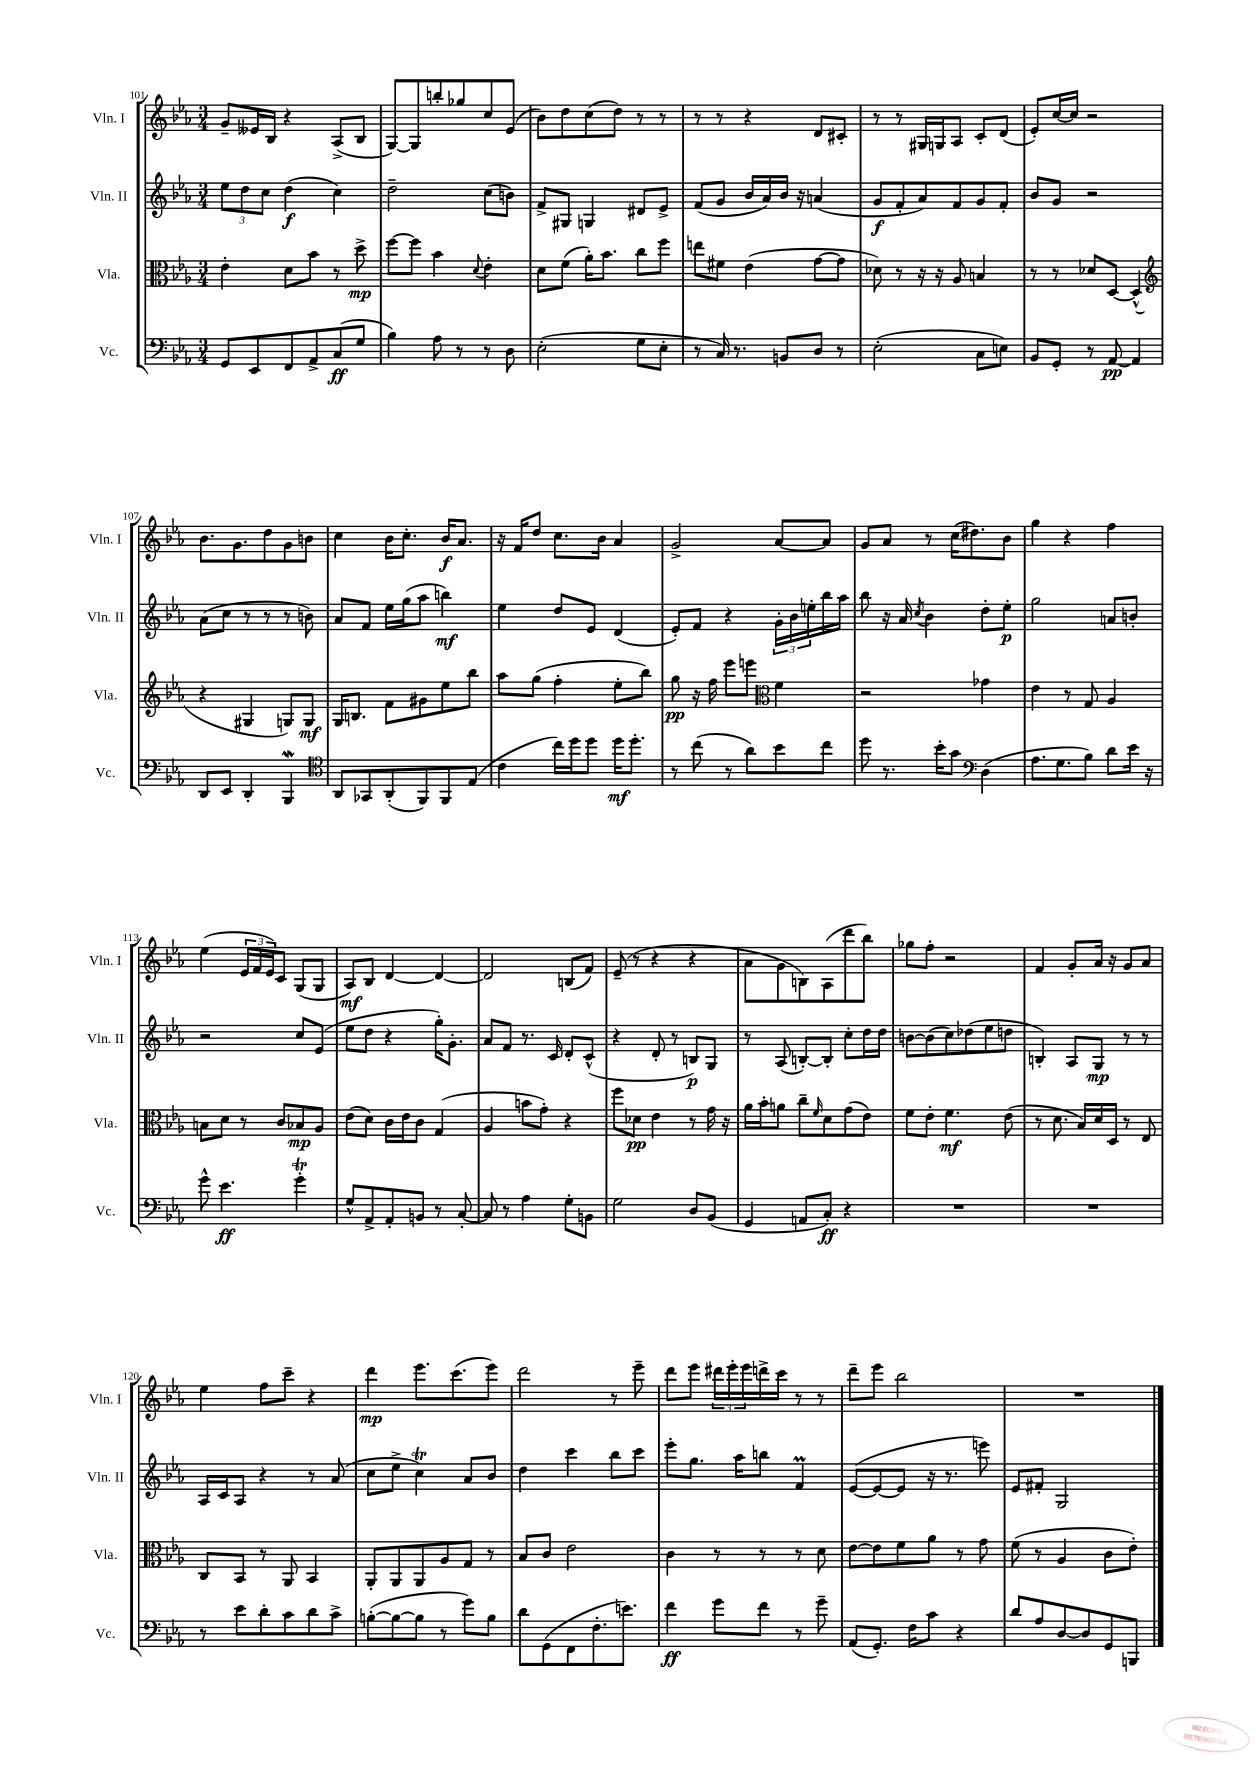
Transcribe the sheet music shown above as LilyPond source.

<<
\new StaffGroup <<
\new Staff = "s0" \with { instrumentName = "Vln. I" shortInstrumentName = "Vln. I" } {
    \clef treble \key ees \major \numericTimeSignature \time 3/4
    g'8-- eeses'16 bes16 r4 aes8->( bes8 |
    g8~) g8 b''8-. ges''8 c''8 ees'8( |
    bes'8) d''8 c''8( d''8) r8 r8 |
    r8 r8 r4 d'8 cis'8-. |
    r8 r8 gis16 g16 aes8 c'8-. d'8( |
    ees'8-.) c''16~ c''16 r2 |
    bes'8. g'8. d''8 g'8 b'8 |
    c''4 bes'16 c''8.-. bes'16\f aes'8. |
    r16 f'16 d''8 c''8. bes'16 aes'4 |
    g'2-> aes'8~ aes'8 |
    g'8 aes'8 r8 c''16( dis''8.) bes'8 |
    g''4 r4 f''4 |
    ees''4( \tuplet 3/2 { ees'16 f'16 ees'16) } c'8 g8( g8 |
    aes8\mf) bes8 d'4~ d'4~ |
    d'2 b8( f'8) |
    ees'8--( r8 r4 r4 |
    aes'8 g'8 b8) aes8( d'''8 bes''8) |
    ges''8 f''8-. r2 |
    f'4 g'8-. aes'16 r16 g'8 aes'8 |
    ees''4 f''8 c'''8-- r4 |
    d'''4\mp ees'''8. c'''8.( ees'''8) |
    d'''2 r8 ees'''8-- |
    d'''8 ees'''8 \tuplet 3/2 { dis'''16 ees'''16-. ees'''16 } d'''16-> c'''16 r8 r8 |
    d'''8-- ees'''8 bes''2 |
    R2. \bar "|." |
}
\new Staff = "s1" \with { instrumentName = "Vln. II" shortInstrumentName = "Vln. II" } {
    \clef treble \key ees \major \numericTimeSignature \time 3/4
    \tuplet 3/2 { ees''8 d''8 c''8 } d''4\f( c''4) |
    d''2-- c''8( b'8) |
    f'8-> gis8 g4 dis'8 ees'8-> |
    f'8( g'8 bes'16 aes'16) bes'16 r16 a'4( |
    g'8\f f'8-. aes'8) f'8 g'8 f'8-. |
    bes'8 g'8 r2 |
    aes'8( c''8 r8 r8 r8 b'8) |
    aes'8 f'8 ees''16 g''16( aes''8 b''4\mf) |
    ees''4 d''8 ees'8 d'4( |
    ees'8-.) f'8 r4 \tuplet 3/2 { g'16-. bes'16 e''16-. } bes''16 aes''16 |
    bes''8 r16 aes'16 \acciaccatura { c''8 } bes'4 d''8-. ees''8-.\p |
    g''2 a'8 b'8-. |
    r2 c''8 ees'8( |
    ees''8 d''8 r4 g''16-.) g'8.-. |
    aes'8 f'8 r8. c'16 d'8-. c'8-^( |
    r4 d'8-. r8 b8\p) g8 |
    r8 aes8( b8~-.) b8-. c''8-. d''16 d''16 |
    b'8~ b'8( c''8) des''8( ees''8 d''8 |
    b4-.) aes8 g8\mp r8 r8 |
    aes16 c'16 aes8 r4 r8 aes'8( |
    c''8 ees''8-> c''4\trill) aes'8 bes'8 |
    d''4 c'''4 bes''8 c'''8 |
    ees'''8-. g''8. aes''16 b''8 f'4\prall |
    ees'8~( ees'8~ ees'8 r16 r8. e'''8) |
    ees'8 fis'8-. g2 \bar "|." |
}
\new Staff = "s2" \with { instrumentName = "Vla." shortInstrumentName = "Vla." } {
    \clef alto \key ees \major \numericTimeSignature \time 3/4
    ees'4-. d'8 bes'8 r8 d''8->\mp |
    f''8~ f''8 bes'4 \appoggiatura { d'8 } ees'4-. |
    d'8 f'8( aes'16-.) bes'8. c''8 f''8 |
    e''8 fis'8 ees'4( g'8~ g'8 |
    des'8) r8 r16 r16 aes8 b4 |
    r8 r8 des'8 d8~ d4-^( |
    \clef treble r4 gis4 g8) g8\mf |
    g16 b8. f'8 gis'8 ees''8 bes''8 |
    aes''8 g''8( f''4-. ees''8-. bes''8) |
    g''8\pp r16 f''16 ees'''8 e'''8 \clef alto f'4 |
    r2 ges'4 |
    ees'4 r8 g8 aes4 |
    b8 d'8 r8 c'8 bes8\mp aes8 |
    ees'8( d'8) c'16 ees'16 c'8 g4( |
    aes4 b'8 g'8-.) r4 |
    f''8 des'8\pp ees'4 r8 g'16 r16 |
    aes'16 bes'16-. a'8 c''8-- \grace { f'16 } d'8 g'8( ees'8) |
    f'8 ees'8-. f'4.\mf ees'8( |
    r8 d'8. bes16) d'16 d16 r8 ees8 |
    c8 bes,8 r8 aes,8 bes,4 |
    aes,8-. aes,8 aes,8 aes8 g8 r8 |
    bes8 c'8 ees'2 |
    c'4 r8 r8 r8 d'8 |
    ees'8~ ees'8 f'8 aes'8 r8 g'8 |
    f'8( r8 aes4 c'8 ees'8-.) \bar "|." |
}
\new Staff = "s3" \with { instrumentName = "Vc." shortInstrumentName = "Vc." } {
    \clef bass \key ees \major \numericTimeSignature \time 3/4
    g,8 ees,8 f,8 aes,8-> c8\ff( g8 |
    bes4) aes8 r8 r8 d8 |
    ees2-.( g8 ees8-. |
    r8 c16) r8. b,8 d8 r8 |
    ees2-.( c8 e8) |
    bes,8 g,8-. r8 aes,8~\pp aes,4 |
    d,8 ees,8 d,4-. bes,,4\mordent |
    \clef tenor aes,8 ges,8 aes,8-.( f,8) f,8 ees8( |
    c'4 c''16) d''16 d''8 d''16\mf d''8.-. |
    r8 c''8( r8 aes'8) bes'8 c''8 |
    d''8 r8. bes'16-. g'8 \clef bass d4( |
    aes8. g8. bes8) d'8 ees'16 r16 |
    g'8-^ ees'4.\ff g'4-.\trill |
    g8-^ aes,8-> aes,8-. b,8 r8 c8~-. |
    c8 r8 aes4 g8-. b,8 |
    g2 d8 bes,8( |
    g,4 a,8 c8-.\ff) r4 |
    R2. |
    R2. |
    r8 ees'8 d'8-. c'8 d'8 c'8-> |
    b8~-.( b8~ b8 r8 g'8) b8 |
    d'8 g,8( f,8 f8.-. e'8.) |
    f'4\ff g'8 f'8 r8 g'8-- |
    aes,8( g,8.-.) f16 c'8 r4 |
    d'8 aes8 d8~ d8 g,8 b,,8 \bar "|." |
}
>>
>>
\layout { \context { \Score currentBarNumber = #101 } }
